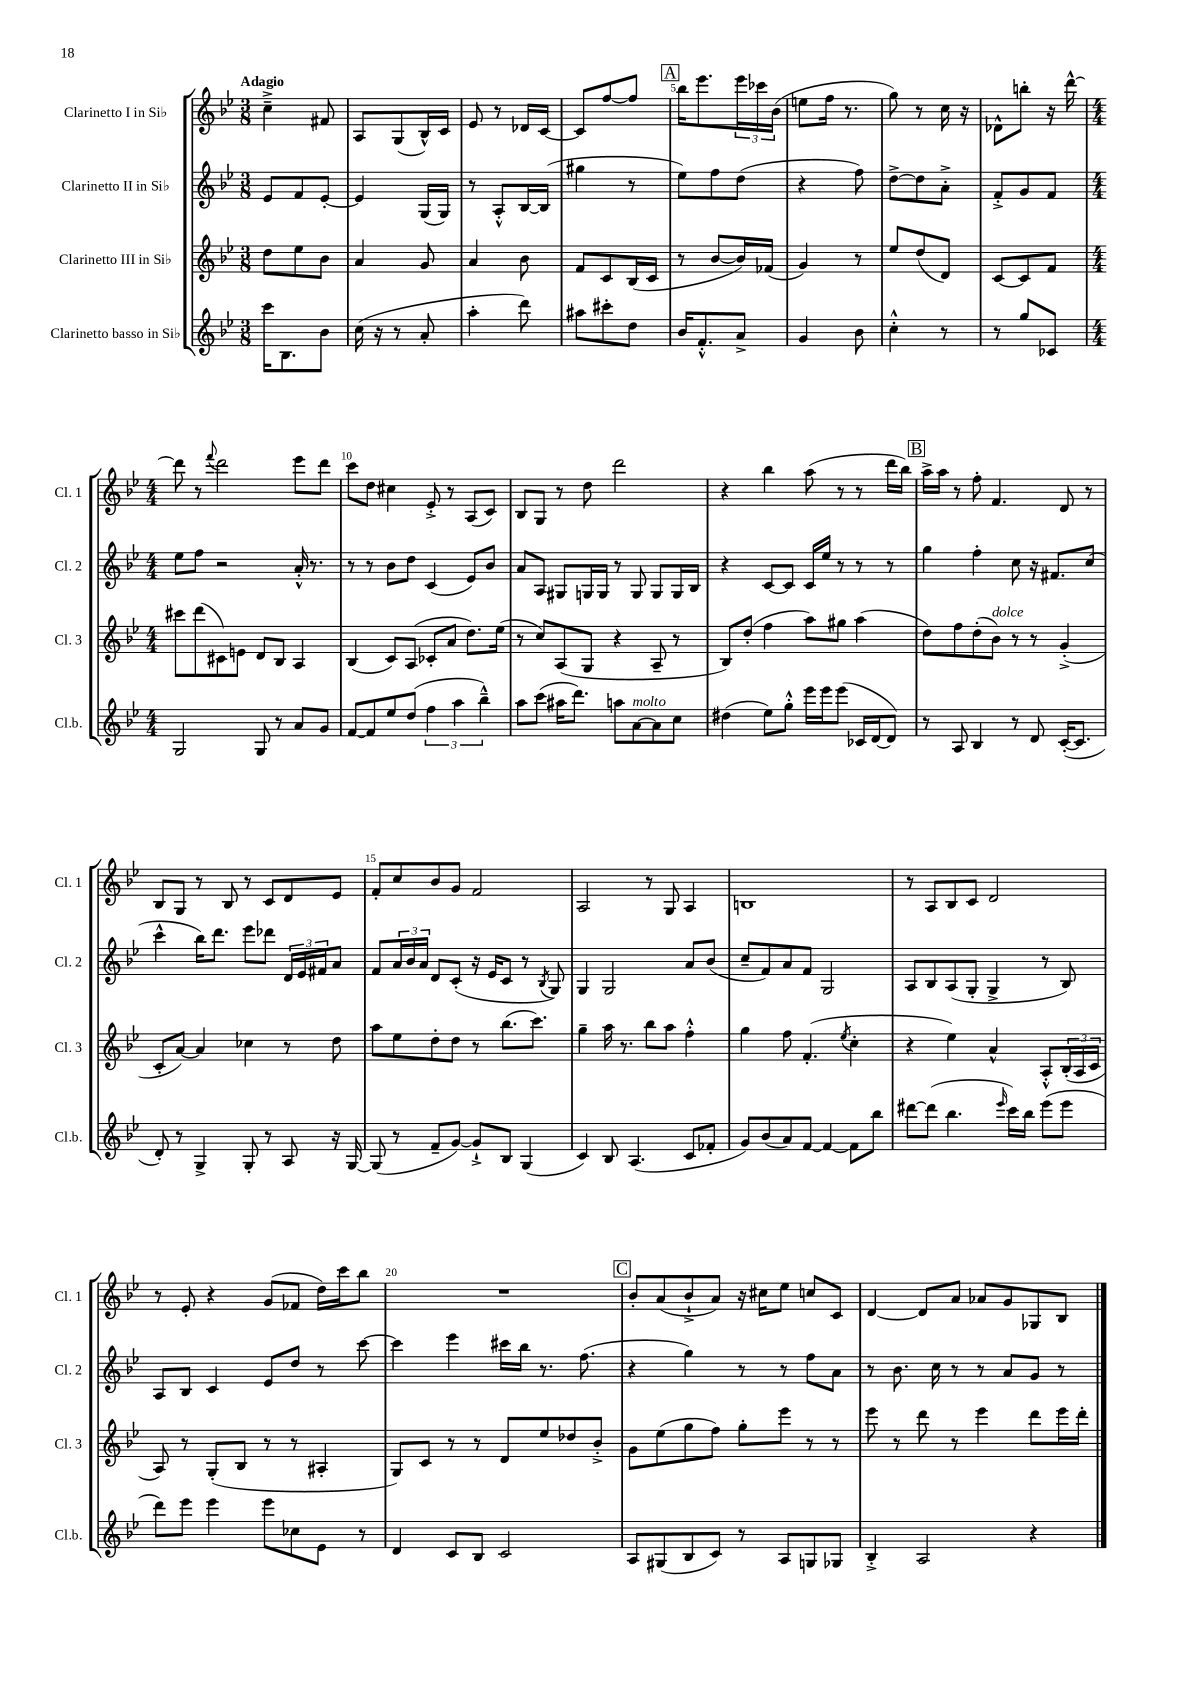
<<
\new StaffGroup <<
\new Staff = "s0" \with { instrumentName = "Clarinetto I in Sib" shortInstrumentName = "Cl. 1" } {
    \clef treble \key bes \major \numericTimeSignature \time 3/8 \tempo "Adagio"
    c''4---> fis'8 |
    a8 g8( bes16-^) c'16 |
    ees'8 r8 des'16 c'16~ |
    c'8 f''8~ f''8 |
    \mark \markup { \box "A" } bes''16 ees'''8. \tuplet 3/2 { ees'''16 ces'''16 bes'16( } |
    e''8 f''16 r8. |
    g''8) r8 c''16 r16 |
    des'8-^ b''8-. r16 d'''16~-^ |
    \numericTimeSignature \time 4/4 d'''8 r8 \appoggiatura { f'''8 } d'''2 ees'''8 d'''8 |
    c'''8 d''8 cis''4 ees'8-.-> r8 a8( c'8) |
    bes8 g8 r8 d''8 d'''2 |
    r4 bes''4 a''8( r8 r8 d'''16 bes''16) |
    \mark \markup { \box "B" } a''16-> a''16 r8 f''8-. f'4. d'8 r8 |
    bes8 g8 r8 bes8 r8 c'8 d'8 ees'8 |
    f'8-. c''8 bes'8 g'8 f'2 |
    a2 r8 g8 a4 |
    b1 |
    r8 a8 bes8 c'8 d'2 |
    r8 ees'8-. r4 g'8( fes'8 d''16) c'''16 bes''8 |
    R1 |
    \mark \markup { \box "C" } bes'8-. a'8( bes'8-!-> a'8) r16 cis''16 ees''8 c''8 c'8 |
    d'4~ d'8 a'8 aes'8 g'8 ges8 bes8 \bar "|." |
}
\new Staff = "s1" \with { instrumentName = "Clarinetto II in Sib" shortInstrumentName = "Cl. 2" } {
    \clef treble \key bes \major \numericTimeSignature \time 3/8
    ees'8 f'8 ees'8~-. |
    ees'4 g16( g16) |
    r8 a8-.-^ bes16~ bes16( |
    gis''4 r8 |
    \mark \markup { \box "A" } ees''8) f''8 d''8( |
    r4 f''8) |
    d''8~-> d''8 a'8-.-> |
    f'8-.-> g'8 f'8 |
    \numericTimeSignature \time 4/4 ees''8 f''8 r2 a'16-.-^ r8. |
    r8 r8 bes'8 d''8 c'4( ees'8) bes'8 |
    a'8 a8 gis8 g16 g16 r8 g8 g8 g16 bes16 |
    r4 c'8~ c'8 c'16 ees''16 r8 r8 r8 |
    \mark \markup { \box "B" } g''4 f''4-. c''8 r16 fis'8. c''8( |
    c'''4-^ bes''16) d'''8. ees'''8 des'''8 \tuplet 3/2 { d'16 ees'16 fis'16 } a'8 |
    f'8 \tuplet 3/2 { a'16 bes'16 a'16 } d'8 c'8-.( r16 ees'16 c'8 r8 \acciaccatura { bes8 } g8) |
    g4 g2 a'8 bes'8( |
    c''8-- f'8) a'8 f'8 g2 |
    a8 bes8 a8( g8-. g4-> r8 bes8) |
    a8 bes8 c'4 ees'8 d''8 r8 c'''8~ |
    c'''4 ees'''4 cis'''16 bes''16 r8. f''8.( |
    \mark \markup { \box "C" } r4 g''4) r8 r8 f''8 a'8 |
    r8 bes'8. c''16 r8 r8 a'8 g'8 r8 \bar "|." |
}
\new Staff = "s2" \with { instrumentName = "Clarinetto III in Sib" shortInstrumentName = "Cl. 3" } {
    \clef treble \key bes \major \numericTimeSignature \time 3/8
    d''8 ees''8 bes'8 |
    a'4 g'8 |
    a'4 bes'8 |
    f'8 c'8 bes16( c'16 |
    \mark \markup { \box "A" } r8 bes'8~ bes'16) fes'16( |
    g'4) r8 |
    ees''8 d''8( d'8) |
    c'8~ c'8 f'8 |
    \numericTimeSignature \time 4/4 cis'''8 d'''8( cis'8) e'8 d'8 bes8 a4 |
    bes4( c'8) a8( ces'8-. a'8 d''8.) ees''16( |
    r8 c''8) a8( g8 r4 a8-- r8 |
    bes8) d''8-.( f''4 a''8) gis''8 a''4( |
    \mark \markup { \box "B" } d''8) f''8 d''8-.( bes'8^\markup { \italic "dolce" }) r8 r8 g'4-.->( |
    c'8-. a'8~) a'4 ces''4 r8 d''8 |
    a''8 ees''8 d''8-. d''8 r8 bes''8.( c'''8.) |
    g''4-- a''16 r8. bes''8 a''8 f''4-.-^ |
    g''4 f''8 f'4.-.( \acciaccatura { ees''8 } c''4-. |
    r4 ees''4) a'4-^ a8-.-^ \tuplet 3/2 { bes16-.( a16 c'16 } |
    a8) r8 g8-.( bes8 r8 r8 ais4-. |
    g8) c'8 r8 r8 d'8 ees''8 des''8 bes'8-.-> |
    \mark \markup { \box "C" } g'8 ees''8( g''8 f''8) g''8-. ees'''8 r8 r8 |
    ees'''8 r8 d'''8 r8 ees'''4 d'''8 ees'''16 d'''16-. \bar "|." |
}
\new Staff = "s3" \with { instrumentName = "Clarinetto basso in Sib" shortInstrumentName = "Cl.b." } {
    \clef treble \key bes \major \numericTimeSignature \time 3/8
    c'''16 bes8. bes'8 |
    c''16( r16 r8 a'8-. |
    a''4-. d'''8) |
    ais''8 cis'''8-. d''8 |
    \mark \markup { \box "A" } bes'16 f'8.-.-^ a'8-> |
    g'4 bes'8 |
    c''4-.-^ r8 |
    r8 g''8 ces'8 |
    \numericTimeSignature \time 4/4 g2 g8 r8 a'8 g'8 |
    f'8~ f'8 ees''8 d''8( \tuplet 3/2 { f''4 a''4 bes''4---^) } |
    a''8 c'''8( ais''16 d'''8.) a''8 a'8~^\markup { \italic "molto" } a'8 c''8 |
    dis''4( ees''8) g''8-.-^ ees'''16 ees'''16 ees'''8( ces'16 d'16~ d'8) |
    \mark \markup { \box "B" } r8 a8 bes4 r8 d'8 c'16~-.( c'8. |
    d'8-.) r8 g4-> g8-. r8 a8 r16 g16~ |
    g8( r8 f'8-- g'8~) g'8-!-> bes8 g4( |
    c'4) bes8 a4.( c'8 fes'8-. |
    g'8) bes'8( a'8) f'8~ f'4~ f'8 bes''8 |
    dis'''8~ dis'''8( bes''4. \grace { ees'''16 } c'''16) bes''16 ees'''8( ees'''8 |
    d'''8) ees'''8 ees'''4 ees'''8 ces''8 ees'8 r8 |
    d'4 c'8 bes8 c'2 |
    \mark \markup { \box "C" } a8 gis8( bes8 c'8) r8 a8 g8 ges8 |
    bes4-.-> a2 r4 \bar "|." |
}
>>
>>
\layout { \context { \Score \override BarNumber.break-visibility = ##(#f #t #t) barNumberVisibility = #(every-nth-bar-number-visible 5) } }
